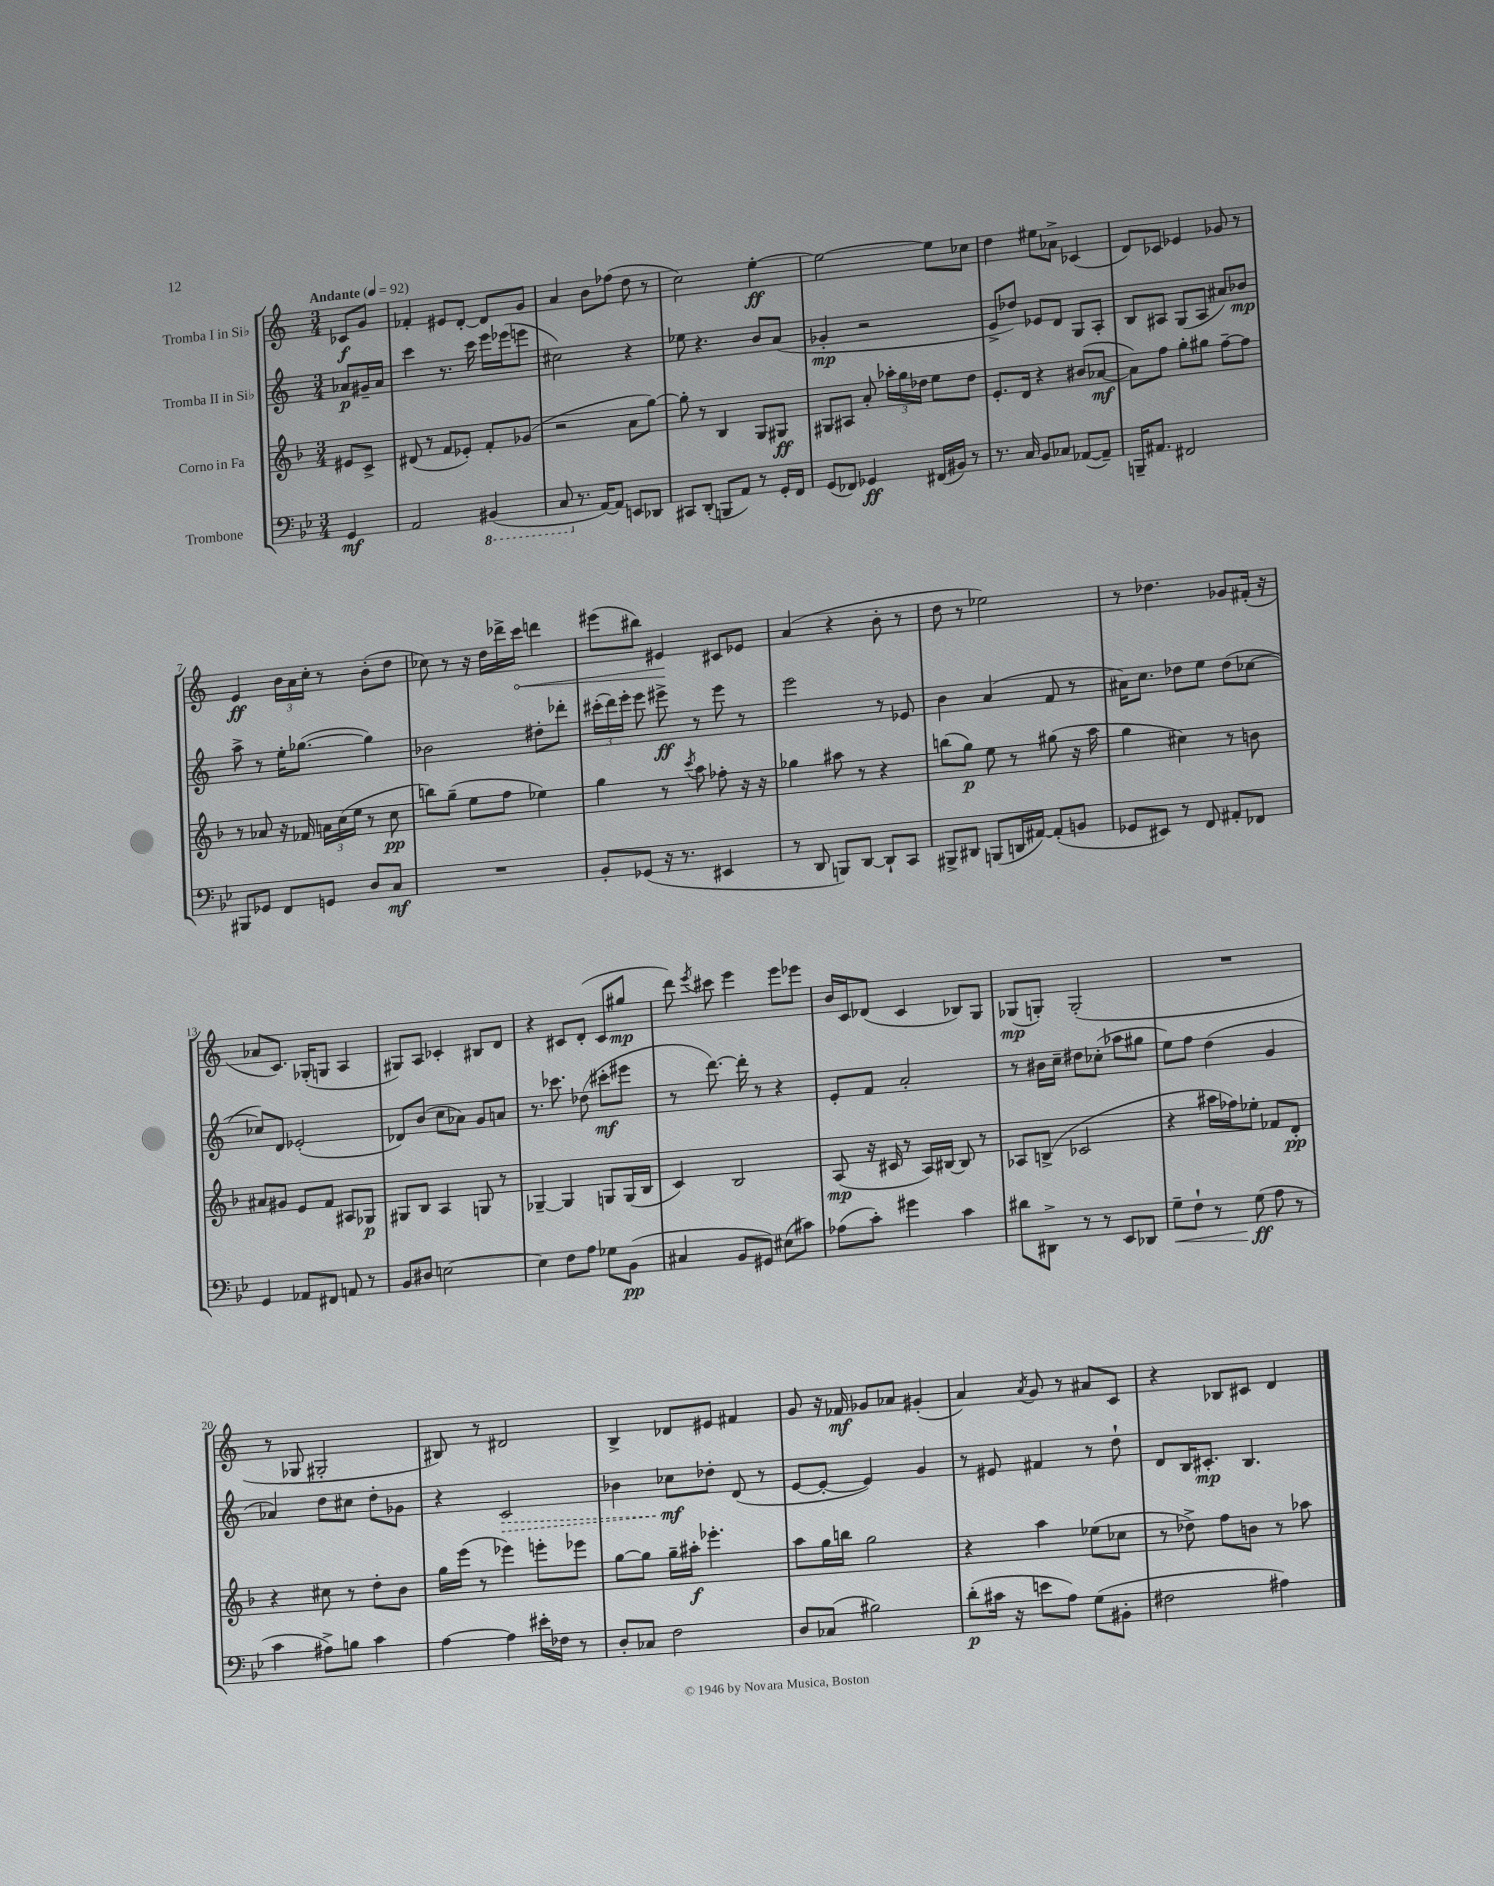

**kern	**kern	**kern	**kern
*staff4	*staff3	*staff2	*staff1
*clefF4	*clefG2	*clefG2	*clefG2
*k[b-e-]	*k[b-]	*k[]	*k[]
*M3/4	*M3/4	*M3/4	*M3/4
*MM92	*MM92	*MM92	*MM92
4GG	8e#	8a-	8c-
.	8c^	16g#~	8g
.	.	16a-	.
=	=	=	=
2AA	(8d#	4ccc	4f-'
.	8r	.	.
.	8f	8.r	8e#
.	8e-')	.	[8d'
.	.	16ccc	.
(4BBB#	8f'	16eee	8d]
.	.	(16eee-	.
.	(8g-	8eee	8g
=	=	=	=
8CC	2r	2cc#)	4a
8.r	.	.	.
.	.	.	8b
[16AA)	.	.	.
8AA]	.	.	(8ff-
8EE	8a	4r	8dd
8DD-	[8gg)	.	8r
=	=	=	=
8CC#	8gg']	8ee-	2cc)
(8DD'	8r	4.r	.
8BBB	4B-	.	.
8AA)	.	.	.
8r	8G	8b	[4ee'
16GG'	8G#	(8a	.
16FF	.	.	.
=	=	=	=
(8GG	8G#	4g-'	2ee_
8FF-)	8A#	.	.
4GG-	8a'	2r	.
.	24aa-'	.	.
.	24gg	.	.
.	24dd-	.	.
(16FF#	8ee	.	8ee]
16BB#)	.	.	.
8r	8dd-	.	8cc-
=	=	=	=
8.r	8.e'	8e^	4dd
.	.	8dd-)	.
16C	16d	.	.
8BB-	4r	8e-	8ee#
8C-	.	8d	8a-^
([8AA-	(8b#	8G	(4c-
8AA-~])	[8a-	8A'	.
=	=	=	=
16BBB~	8a-])	8B	8d)
8.AA#	.	.	.
.	8ff	8A#	8c-
2FF#	8gg'	(8G	4e-
.	8gg#	8A#	.
.	[8ff~	8a#)	8g-
.	8ff]	8b-	8r
=	=	=	=
8BBB#	8r	8aa^	4e
8GG-	8a-	8r	.
8FF	16r	16ee'	24b
.	.	.	24a
.	16f-	([8.gg-	.
.	.	.	24cc'
8GG	24a	.	8r
.	(24cc	.	.
.	24ee	.	.
8D	8r	4gg-])	(8b'
8C	8cc	.	8dd
=	=	=	=
2.r	8bb)	2b-	8cc-)
.	(8gg~	.	8r
.	8ee	.	16r
.	.	.	16dd
.	8ff	.	16ddd-^
.	.	.	16ccc
.	4ee-)	8dd#'	4ddd
.	.	8ddd-'	.
=	=	=	=
8BB-'	4gg	(24ccc#'	(8eee#
.	.	24ddd)	.
.	.	24eee'	.
(8GG-	.	8eee	8bb#)
16r	8r	8eee#^	4e#
8.r	.	.	.
.	8qccc	.	.
.	8aa	8r	.
4EE#	8ff-'	8eee#	8c#
.	16r	8r	8e-
.	16r	.	.
=	=	=	=
8r	4gg-	2eee	(4a
8DD	.	.	.
8BBB)	8aa#	.	4r
[8DD	8r	.	.
8DD`]	4r	8r	8b'
8CC	.	8e-	8r
=	=	=	=
8BBB#^	(8bb	4b	8dd
8DD#	8gg)	.	8r
(8BBB	8ee	(4a	2ee-)
16DD	8r	.	.
[16AA#)	.	.	.
(8AA#']	(8gg#	8f	.
8BB	16r	8r	.
.	16aa	.	.
=	=	=	=
8GG-	4gg	16a#)	8r
.	.	8.cc	.
8EE#)	.	.	4.dd-
8r	4cc#)	8dd-	.
8FF	.	8ee	.
8AA#'	8r	(8dd-	8g-
8FF-	8b	[8cc-	(16f#'
.	.	.	16r
=	=	=	=
4GG	8a#	8cc-])	8a-
.	8g#	8d	8.c)
8AA-	8e	(2e-'	.
.	.	.	(16G-'
8FF#	8f	.	8G
8AA	8A#	.	4A
8r	8G-	.	.
=	=	=	=
8BB-	8G#	8d-)	8G#)
8D#	8B-	(8b	8A
[2E	4A	8cc	4c-'
.	.	8a-)	.
.	8G	8g	8B#
.	8r	8a	8d
=	=	=	=
4E]	[4G-~	8.r	4r
.	.	8.ccc-	.
8F	4G-]	.	8c#
8A	.	(8dd-	(8d'
8G-	8G	8ccc#'	8c#
(8BB-	(16G	8eee#	8gg#
.	16B-	.	.
=	=	=	=
4C#	4c)	8r	8ddd)
.	.	.	8qeee
.	.	[8.ddd)	8ccc#
8BB-	2B-	.	4eee
.	.	16ddd']	.
8GG#)	.	8r	.
(8E#	.	4r	8eee
8c#)	.	.	8eee-
=	=	=	=
(8A-	(8A	8e'	16b
.	.	.	16c
8c')	16r	8f	(8d-
.	16c#	.	.
4g#	8r	2a'	4c
.	16A)	.	.
.	[16B#	.	.
4c	8B#]	.	8B-)
.	8r	.	8G
=	=	=	=
8d#	8A-	8r	(8G-
8DD#^	(8B^	16b#	8G')
.	.	16cc~	.
8r	2c-	8dd#	(2G'
8r	.	(8cc-'	.
8EE-	.	8aa-	.
8DD-	.	8gg#	.
=	=	=	=
8G~	4r	8ee)	2.r
8F`	.	8ff	.
8r	16aa#	(4dd	.
.	16ff-)	.	.
(8G	8ee-'	.	.
8A	8f-	4g	.
8r	8d'	.	.
=	=	=	=
4c	4r	4a-)	8r
.	.	.	8G-
8A#^)	8cc#	8dd	2G#'
8B	8r	8cc#	.
4c	8dd'	8dd'	.
.	8b-	8g-	.
=	=	=	=
[4A	16gg	4r	8B#)
.	(16eee	.	.
.	8r	.	8r
4A]	4eee-)	2c	2d#
16e#'	8eee'	.	.
16F-	.	.	.
8r	8eee-	.	.
=	=	=	=
8D'	[8gg	4b-	4B^
8C-	8gg]	.	.
2F	16gg~	8cc-	8d-
.	16aa#'	.	.
.	4.eee-'	8dd-'	8e#
.	.	(8d	4f#
.	.	8r	.
=	=	=	=
8D	8aa	[8e	8g
(8C-	16gg	8e'_	16r
.	16bb	.	16f-
2B#)	2gg	4e])	8g-
.	.	.	8a-
.	.	4g	(4g#'
=	=	=	=
(8d'	4r	8r	4a)
16c#	.	8e#	.
16r	.	.	.
.	.	.	8qa
8e	4aa	4f#	8g
8A)	.	.	8r
(8G	(8ee-	8r	8a#
8BB#'	8cc-	8dd`	8c
=	=	=	=
2F#	8r	8d	4r
.	8dd-^)	16B	.
.	.	8.c#'	.
.	8ff	.	8B-
.	8b	4.B	8c#
4A#)	8r	.	4d
.	8aa-	.	.
==	==	==	==
*-	*-	*-	*-
